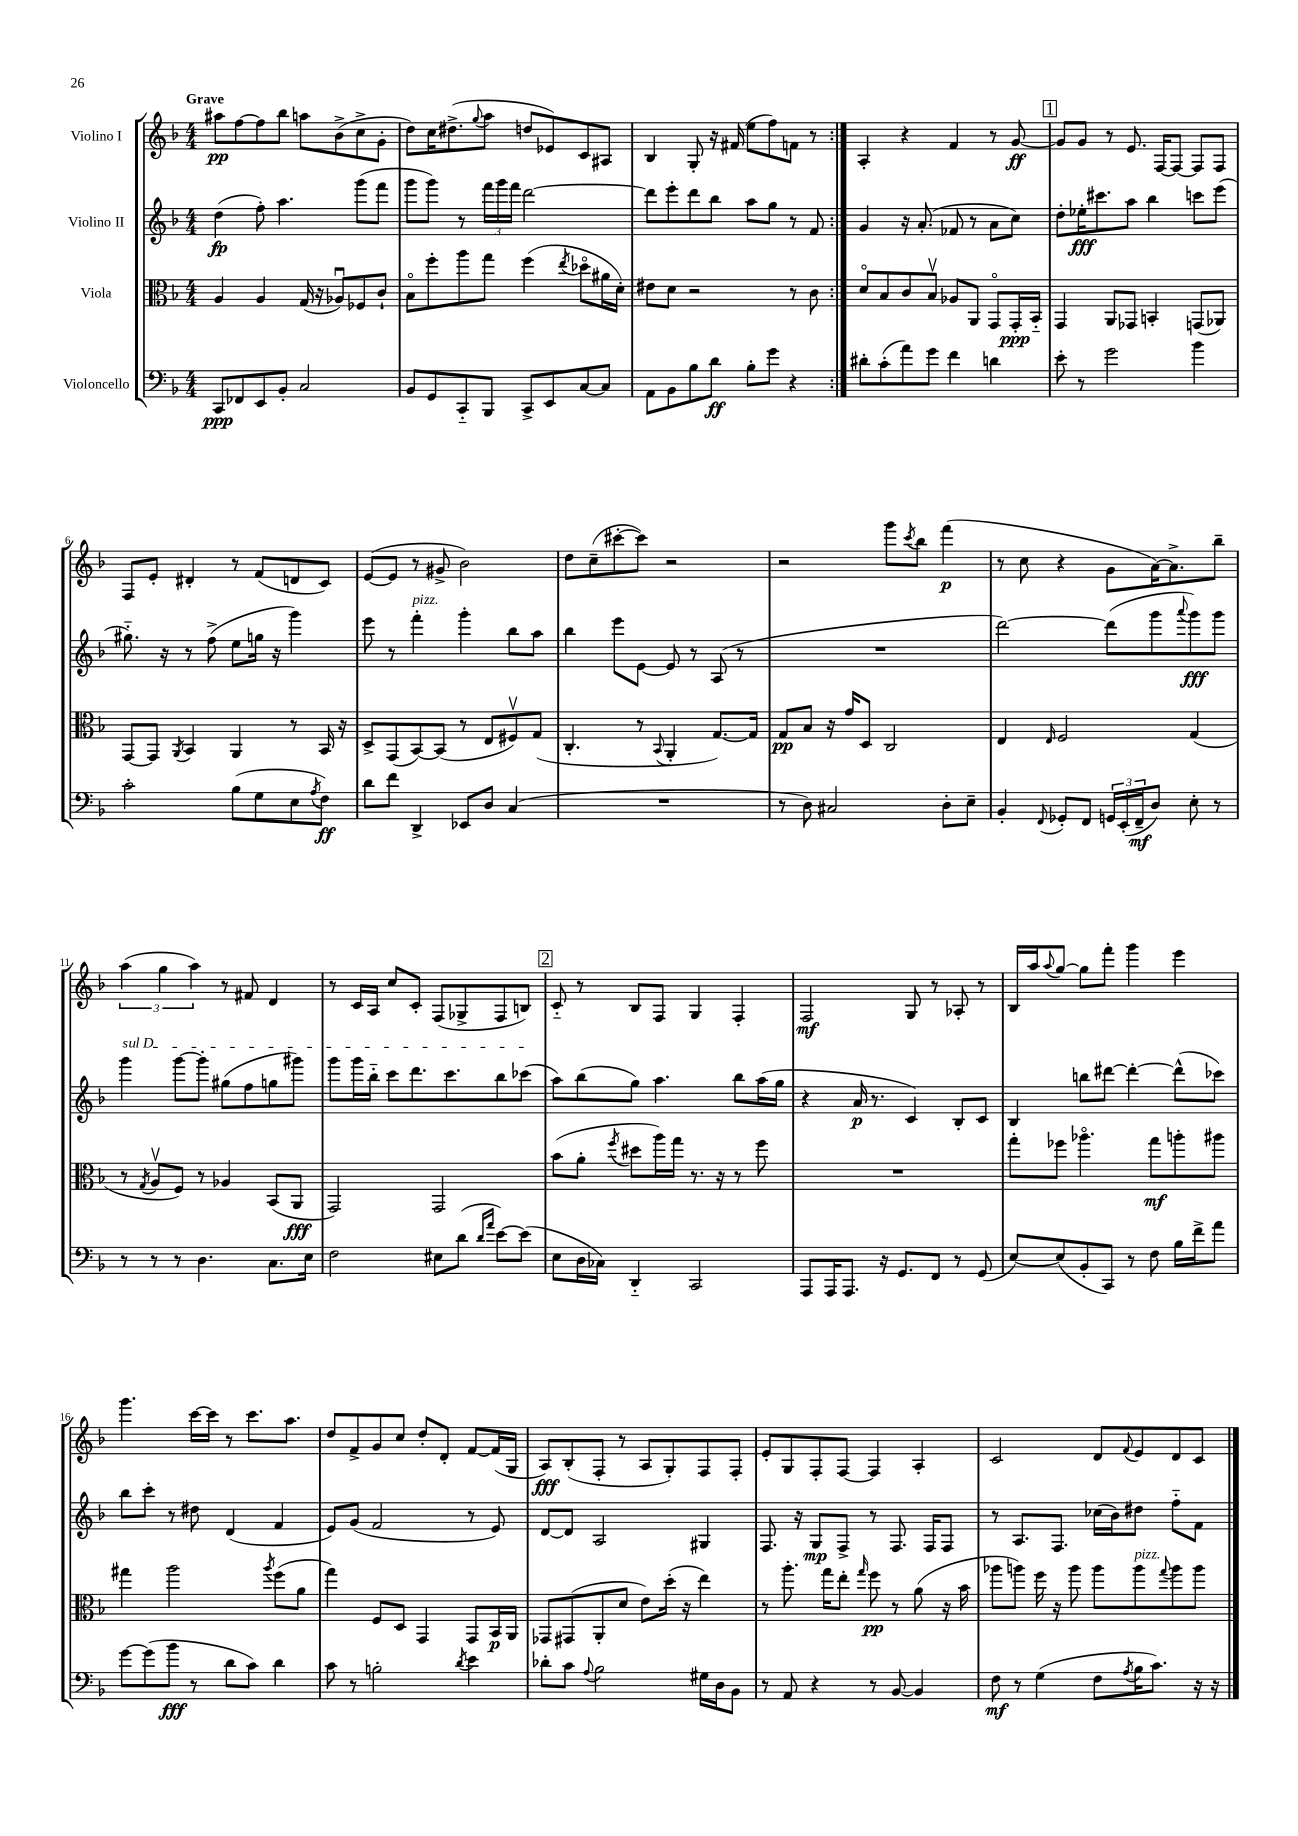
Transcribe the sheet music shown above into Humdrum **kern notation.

**kern	**dynam	**kern	**dynam	**kern	**dynam	**kern	**dynam
*part4	*part4	*part3	*part3	*part2	*part2	*part1	*part1
*staff4	*staff4	*staff3	*staff3	*staff2	*staff2	*staff1	*staff1
*I"Violoncello	*	*I"Viola	*	*I"Violino II	*	*I"Violino I	*
*clefF4	*	*clefC3	*	*clefG2	*	*clefG2	*
*k[b-]	*	*k[b-]	*	*k[b-]	*	*k[b-]	*
*M4/4	*	*M4/4	*	*M4/4	*	*M4/4	*
=1	=1	=1	=1	=1	=1	=1	=1
!	!	!	!	!	!	!LO:TX:a:B:t=Grave	!
8CC/L	ppp	4A/	.	(4dd\	fp	8aa#X\L	pp
8FF-X/	.	.	.	.	.	[8ff\	.
8EE/	.	4A/	.	8ff'\)	.	8ff\]	.
8BB-'/J	.	.	.	4.aa\	.	8bb-\J	.
2C/	.	(16G/	.	.	.	8aan\L	.
.	.	16r	.	.	.	.	.
.	.	8A-Xu/L)	.	.	.	(8b-^\	.
.	.	8F-X/	.	(8ggg\L	.	8cc^\	.
.	.	8c`/J	.	8fff\J	.	8g'\J	.
=2	=2	=2	=2	=2	=2	=2	=2
8BB-/L	.	8B-\L	.	8ggg\L	.	8dd\L)	.
8GG/	.	8ff'\	.	8ggg\J)	.	16cc\K	.
.	.	.	.	.	.	(8.dd#X^\	.
8CC/	.	8aa\	.	8r	.	.	.
.	.	.	.	.	.	8qqgg/	.
8BBB-/J	.	8gg\J	.	24fff\LL	.	8aa\J	.
.	.	.	.	24ggg\	.	.	.
.	.	.	.	24fff\JJ	.	.	.
8CC^/L	.	(4ff\	.	[2ddd\	.	8ddn/L	.
8EE/	.	.	.	.	.	8e-X/)	.
.	.	8qee/	.	.	.	.	.
[8C/	.	8dd-X\L	.	.	.	8c/	.
8C/J]	.	16a#X\L	.	.	.	8A#X/J	.
.	.	16d'\JJ)	.	.	.	.	.
=3	=3	=3	=3	=3	=3	=3	=3
8AA\L	.	8e#X\L	.	8ddd\L]	.	4B-/	.
8BB-\	.	8d\J	.	8eee'\	.	.	.
8B-\	.	2r	.	8ddd\	.	8G'/	.
8d\J	ff	.	.	8bb-\J	.	16r	.
.	.	.	.	.	.	(16f#X/	.
8B-'\L	.	.	.	8aa\L	.	8ee\L	.
8g\J	.	.	.	8gg\J	.	8ff\)	.
4r	.	8r	.	8r	.	8fn\J	.
.	.	8c\	.	8f/	.	8r	.
=4:|!	=4:|!	=4:|!	=4:|!	=4:|!	=4:|!	=4:|!	=4:|!
8d#X'\L	.	8d/L	.	4g/	.	4A'/	.
(8c'\	.	8B-/	.	.	.	.	.
8a\)	.	8c/	.	16r	.	4r	.
.	.	.	.	(8.a'/	.	.	.
8g\J	.	8B-v/J	.	.	.	.	.
4f\	.	8A-X/L	.	8f-X/	.	4f/	.
.	.	8AA/J	.	8r	.	.	.
4dn\	.	8GG/L	.	8a\L	.	8r	.
.	.	16GG'/L	ppp	8cc\J)	.	[8g/	ff
.	.	16BB-/JJ	.	.	.	.	.
!!LO:REH:place=s1:t=1
=5	=5	=5	=5	=5	=5	=5	=5
8e'\	.	4GG/	.	8dd'\L	.	8g/L]	.
8r	.	.	.	16ee-X'\K	fff	8g/J	.
.	.	.	.	8.ccc#X\	.	.	.
2g\	.	8AA/L	.	.	.	8r	.
.	.	8GG-X/J	.	8aa\J	.	8.e/	.
.	.	4BBn'/	.	4bb-\	.	.	.
.	.	.	.	.	.	[16F/KL	.
.	.	.	.	.	.	8F/J_	.
4b-\	.	(8GGn/L	.	8cccn\L	.	8F/L]	.
.	.	8AA-X/J)	.	(8eee\J	.	8F/J	.
!!LO:LB:g=z
=6	=6	=6	=6	=6	=6	=6	=6
2c'\	.	[8GG/L	.	8.gg#X\)	.	8F/L	.
.	.	8GG/J]	.	.	.	8e'/J	.
.	.	.	.	16r	.	.	.
.	.	8qAA/	.	.	.	.	.
.	.	4BB-/	.	8r	.	4d#X'/	.
.	.	.	.	(8ff^\	.	.	.
(8B-\L	.	4AA/	.	8ee\L	.	8r	.
8G\	.	.	.	16ggn\Jk	.	(8f/L	.
.	.	.	.	16r	.	.	.
8E\	.	8r	.	4ggg\)	.	8dn/	.
8qA/	.	.	.	.	.	.	.
8F\J)	ff	16BB-/	.	.	.	8c/J)	.
.	.	16r	.	.	.	.	.
=7	=7	=7	=7	=7	=7	=7	=7
8d\L	.	8D^/L	.	8eee\	.	([8e/L	.
8f\J	.	(8GG/	.	8r	.	8e/J]	.
!	!	!	!	!LO:TX:a:i:t=pizz.	!	!	!
4DD^/	.	[8BB-/)	.	4fff'\	.	8r	.
.	.	(8BB-/J]	.	.	.	8g#X^/	.
8EE-X/L	.	8r	.	4ggg'\	.	2b-\)	.
8D/J	.	8E/L	.	.	.	.	.
(4C/	.	8F#Xv/)	.	8bb-\L	.	.	.
.	.	(8G/J	.	8aa\J	.	.	.
=8	=8	=8	=8	=8	=8	=8	=8
1r	.	4.C'/	.	4bb-\	.	8dd\L	.
.	.	.	.	.	.	(8cc~\	.
.	.	.	.	8eee\L	.	[8ccc#X'\	.
.	.	8r	.	[8e\J	.	8ccc#\J])	.
.	.	8qqBB-/	.	.	.	.	.
.	.	4AA'/	.	8e/]	.	2r	.
.	.	.	.	8r	.	.	.
.	.	[8.G/L)	.	(8A/	.	.	.
.	.	.	.	8r	.	.	.
.	.	16G/Jk]	.	.	.	.	.
=9	=9	=9	=9	=9	=9	=9	=9
8r	.	8G/L	pp	1r	.	2r	.
8D\)	.	8B-/J	.	.	.	.	.
2C#X/	.	16r	.	.	.	.	.
.	.	16g/KL	.	.	.	.	.
.	.	8D/J	.	.	.	.	.
.	.	2C/	.	.	.	8ggg\L	.
.	.	.	.	.	.	8qccc/	.
.	.	.	.	.	.	8bb-\J	.
8D'\L	.	.	.	.	.	(4fff\	p
8E~\J	.	.	.	.	.	.	.
=10	=10	=10	=10	=10	=10	=10	=10
4BB-'/	.	4E/	.	[2ddd\)	.	8r	.
.	.	.	.	.	.	8cc\	.
8qqFF/	.	16qqE/	.	.	.	.	.
8GG-X'/L	.	2F/	.	.	.	4r	.
8FF/J	.	.	.	.	.	.	.
24GGn/LL	.	.	.	(8ddd\L]	.	8g\L	.
(24EE'/	.	.	.	.	.	.	.
24FF~/J	mf	.	.	.	.	.	.
8D/J)	.	.	.	8ggg\	.	[16a\K)	.
.	.	.	.	.	.	8.a^\]	.
.	.	.	.	8qqaaa/	.	.	.
8E'\	.	(4G/	.	8ggg\)	fff	.	.
8r	.	.	.	8ggg\J	.	8bb-~\J	.
!!LO:LB:g=z
=11	=11	=11	=11	=11	=11	=11	=11
!	!	!	!	!LO:TX:a:i:t=sul D	!	!	!
8r	.	8r	.	4ggg\	.	(6aa\	.
.	.	8qG/	.	.	.	.	.
8r	.	8Av/L	.	.	.	.	.
.	.	.	.	.	.	6gg\	.
8r	.	8F/J)	.	[8ggg\L	.	.	.
.	.	.	.	.	.	6aa\)	.
4.D\	.	8r	.	8ggg'\J]	.	.	.
.	.	4A-X/	.	(8gg#X\L	.	8r	.
.	.	.	.	8ff\	.	8f#X/	.
8.C\L	.	(8BB-/L	.	8ggn\	.	4d/	.
.	.	8AA/J	fff	8ggg#X\J)	.	.	.
16E\Jk	.	.	.	.	.	.	.
=12	=12	=12	=12	=12	=12	=12	=12
2F\	.	2GG/)	.	8ggg\L	.	8r	.
.	.	.	.	16ggg\L	.	16c/LL	.
.	.	.	.	16bb-\JJ	.	16A/JJ	.
.	.	.	.	8ccc\L	.	8cc/L	.
.	.	.	.	8.ddd\	.	8c'/J	.
8E#X\L	.	2GG/	.	.	.	(8F/L	.
.	.	.	.	8.ccc\	.	.	.
(8d\J	.	.	.	.	.	8G-X^/	.
16qqd/LL	.	.	.	.	.	.	.
16qqa/JJ	.	.	.	.	.	.	.
[8e\L)	.	.	.	8bb-\	.	8F/	.
(8e\J]	.	.	.	(8ccc-X\J	.	8Bn/J)	.
!!LO:REH:place=s1:t=2
=13	=13	=13	=13	=13	=13	=13	=13
8E\L	.	(8b-\L	.	8aa\L)	.	8c/	.
16D\L	.	8a'\J	.	(8bb-\	.	8r	.
16C-X\JJ)	.	.	.	.	.	.	.
.	.	8qff/	.	.	.	.	.
4DD/	.	8dd#X\L	.	8gg\J)	.	8B-/L	.
.	.	16aa\L)	.	4.aa\	.	8F/J	.
.	.	16gg\JJ	.	.	.	.	.
2CC/	.	8.r	.	.	.	4G/	.
.	.	16r	.	.	.	.	.
.	.	8r	.	8bb-\L	.	4F'/	.
.	.	8ff\	.	(16aa\L	.	.	.
.	.	.	.	16gg\JJ	.	.	.
=14	=14	=14	=14	=14	=14	=14	=14
8AAA/L	.	1r	.	4r	.	2F/	mf
16AAA/K	.	.	.	.	.	.	.
8.AAA/J	.	.	.	.	.	.	.
.	.	.	.	16a/	p	.	.
.	.	.	.	8.r	.	.	.
16r	.	.	.	.	.	.	.
8.GG/L	.	.	.	.	.	.	.
.	.	.	.	4c/)	.	8G/	.
8FF/J	.	.	.	.	.	8r	.
8r	.	.	.	8B-'/L	.	8A-X'/	.
(8GG/	.	.	.	8c/J	.	8r	.
=15	=15	=15	=15	=15	=15	=15	=15
[8E/L)	.	8gg'\L	.	4B-/	.	16B-/LL	.
.	.	.	.	.	.	16aa/J	.
.	.	.	.	.	.	8qqaa/	.
(8E/]	.	8ff-X\J	.	.	.	[8gg/J	.
8BB-'/	.	4.aa-X\	.	8bbn\L	.	8gg\L]	.
8CC/J)	.	.	.	[8ddd#X\J	.	8fff'\J	.
8r	.	.	.	4ddd#'\_	.	4ggg\	.
8F\	.	8gg\L	mf	.	.	.	.
16B-\LL	.	8aan'\	.	(8ddd#^^\L]	.	4eee\	.
16f^\J	.	.	.	.	.	.	.
8a\J	.	8aa#X\J	.	8ccc-X\J)	.	.	.
!!LO:LB:g=z
=16	=16	=16	=16	=16	=16	=16	=16
[8g\L	.	4gg#X\	.	8bb-\L	.	4.ggg\	.
(8g\]	.	.	.	8ccc'\J	.	.	.
8b-\J	fff	2aa\	.	8r	.	.	.
8r	.	.	.	8dd#X\	.	[16ccc\LL	.
.	.	.	.	.	.	16ccc\JJ]	.
8d\L	.	.	.	(4d/	.	8r	.
8c\J)	.	.	.	.	.	8.ccc\L	.
.	.	8qaa/	.	.	.	.	.
4d\	.	(8ff\L	.	4f/	.	.	.
.	.	.	.	.	.	8.aa\J	.
.	.	8a\J	.	.	.	.	.
=17	=17	=17	=17	=17	=17	=17	=17
8c\	.	4gg\)	.	8e/L)	.	8dd/L	.
8r	.	.	.	(8g/J	.	8f^/	.
2Bn'\	.	8F/L	.	2f/	.	8g/	.
.	.	8D/J	.	.	.	8cc/J	.
.	.	4GG/	.	.	.	8dd'/L	.
.	.	.	.	.	.	8d'/J	.
8qd/	.	.	.	.	.	.	.
4e\	.	8GG/L	.	8r	.	[8f/L	.
.	.	16BB-/L	p	8e/)	.	(16f/L]	.
.	.	16AA/JJ	.	.	.	16G/JJ	.
=18	=18	=18	=18	=18	=18	=18	=18
8d-X'\L	.	8GG-X/L	.	[8d/L	.	8A/L)	fff
8c\J	.	(8GG#X/	.	8d/J]	.	(8B-'/	.
8qqA/	.	.	.	.	.	.	.
2B-\	.	8AA'/	.	2A/	.	8F'/J	.
.	.	8d/J	.	.	.	8r	.
.	.	8e\L)	.	.	.	8A/L	.
.	.	(16dd'\Jk	.	.	.	8G'/)	.
.	.	16r	.	.	.	.	.
16G#X\LL	.	4ee\)	.	4G#X/	.	8F/	.
16D\J	.	.	.	.	.	.	.
8BB-\J	.	.	.	.	.	8F'/J	.
=19	=19	=19	=19	=19	=19	=19	=19
8r	.	8r	.	8.F/	.	8e'/L	.
8AA/	.	8.aa'\	.	.	.	8G/	.
.	.	.	.	16r	.	.	.
4r	.	.	.	8G/L	mp	8F'/	.
.	.	16gg\KL	.	.	.	.	.
.	.	8ee'\J	.	8F^/J	.	[8F/J	.
.	.	16qqgg/	.	.	.	.	.
8r	.	8ff\	pp	8r	.	4F/]	.
[8BB-/	.	8r	.	8.F/	.	.	.
4BB-/]	.	(8a\	.	.	.	4A'/	.
.	.	.	.	16F/KL	.	.	.
.	.	16r	.	8F/J	.	.	.
.	.	16b-\	.	.	.	.	.
=20	=20	=20	=20	=20	=20	=20	=20
8F\	mf	8aa-X\L	.	8r	.	2c/	.
8r	.	8aan\J)	.	8.A/L	.	.	.
(4G\	.	16ff\	.	.	.	.	.
.	.	16r	.	8.F/J	.	.	.
.	.	8aa\	.	.	.	.	.
8F\L	.	8aa\L	.	(16cc-X\LL	.	8d/L	.
.	.	.	.	16b-\J)	.	.	.
8qA/	.	.	.	.	.	8qqf/	.
!	!	!LO:TX:a:i:t=pizz.	!	!	!	!	!
16B-\K	.	8aa\	.	8dd#X\J	.	8e/	.
8.c\J)	.	.	.	.	.	.	.
.	.	8qqgg/	.	.	.	.	.
.	.	8aa\	.	8ff\L	.	8d/	.
16r	.	8aa\J	.	8f\J	.	8c/J	.
16r	.	.	.	.	.	.	.
==	==	==	==	==	==	==	==
*-	*-	*-	*-	*-	*-	*-	*-
